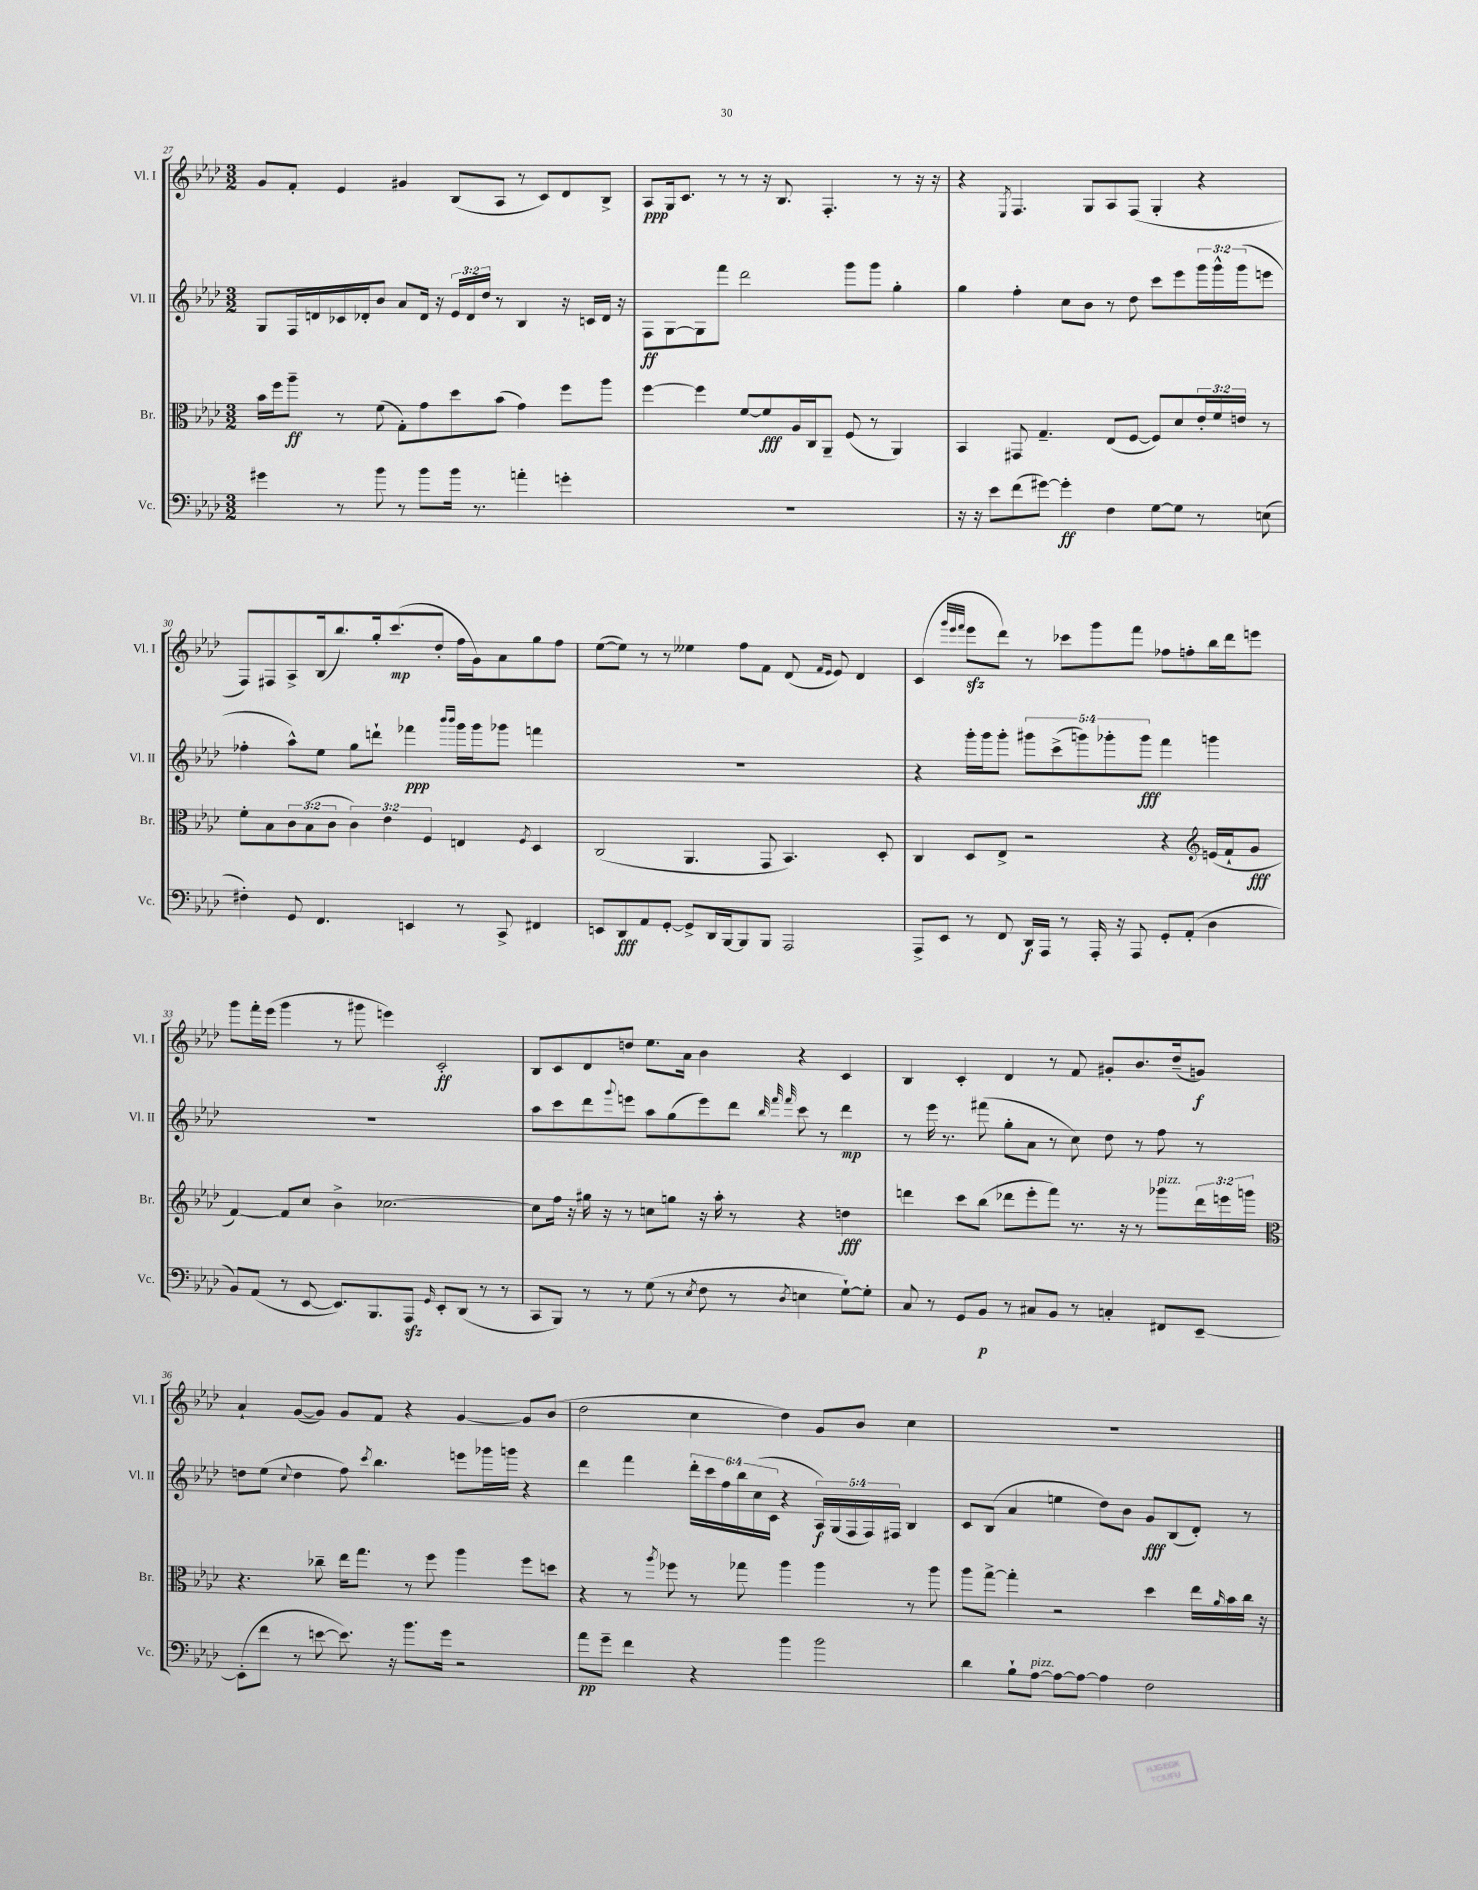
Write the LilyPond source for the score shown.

<<
\new StaffGroup <<
\new Staff = "s0" \with { instrumentName = "Vl. I" shortInstrumentName = "Vl. I" } {
    \clef treble \key aes \major \numericTimeSignature \time 3/2
    g'8 f'8-. ees'4 gis'4 bes8( aes8 r8 c'8) des'8 bes8-> |
    aes8\ppp g16 c'8. r8 r8 r16 bes8. f4.-. r8 r16 r16 |
    r4 \acciaccatura { ees8 } f4. g8 aes8 f8( g4-. r4 |
    f8) fis8 aes8-> bes16( bes''8.) g''16-. c'''8.\mp( des''8-. f''16 g'16) aes'8 g''8 f''8 |
    ees''8~( ees''8) r8 r8 eeses''4 f''8 f'8 des'8( \grace { f'16 ees'16 } ees'8) des'4 |
    c'4( \grace { g'''32 ees'''32 f'''32 } ees'''8\sfz des'''8) r8 ces'''8 g'''8 f'''8 fes''8 f''8-. bes''16 des'''16 e'''8 |
    g'''8 f'''16-. ees'''16( g'''4 r8 gis'''8 e'''4) c'2-.\ff |
    bes8 c'8 des'8 d''8 ees''8. aes'16 bes'4 r4 c'4 |
    bes4 c'4-. des'4 r8 f'8 gis'8-. bes'8. des''16--( g'8\f) |
    aes'4-! g'8~( g'8) g'8 f'8 r4 g'4~ g'8 bes'8( |
    des''2 c''4 des''4) g'8 bes'8 c''4 |
    R1. \bar "|." |
}
\new Staff = "s1" \with { instrumentName = "Vl. II" shortInstrumentName = "Vl. II" } {
    \clef treble \key aes \major \numericTimeSignature \time 3/2 \override Staff.TupletNumber.text = #tuplet-number::calc-fraction-text
    g8 f16 d'16 ces'16 des'16-. bes'8 aes'8 des'16 r16 \tuplet 3/2 { ees'16 des'16 des''16 } r8 bes4 r16 c'16 des'16 r16 |
    f8\ff g8~ g8 f'''8 des'''2 g'''8 g'''8 g''4-. |
    g''4 f''4-. c''8 bes'8 r8 des''8 c'''8 ees'''8 \tuplet 3/2 { g'''16 g'''16-^ g'''16( } e'''8 |
    fes''4-. aes''8-^) ees''8 g''8 d'''8-! fes'''4\ppp \grace { bes'''16 bes'''16 } g'''16 g'''16 ges'''8 f'''4 |
    R1. |
    r4 g'''16-. g'''16 g'''8-. \tuplet 5/4 { gis'''8 c'''8->( g'''8) ges'''8-. ges'''8\fff } f'''4 g'''4 |
    R1. |
    aes''8 c'''8 des'''8 \appoggiatura { g'''8 } e'''8 aes''8 g''8( e'''8) des'''8 \grace { bes''32 f'''32 f'''32 } c'''8 r8 des'''4\mp |
    r8 ees'''16 r8. fis'''8( g''8-. aes'8 r8 c''8) des''8 r8 f''8 r8 |
    d''8 ees''8( \appoggiatura { c''8 } d''4 f''8) \acciaccatura { c'''8 } bes''4. e'''8 ges'''16 g'''16 r4 |
    des'''4 f'''4 \tuplet 6/4 { des'''16-. c'''16 f''16 bes''16 c''16( c'16 } r4 \tuplet 5/4 { aes16\f) g16( f16 f16) fis16 } bes4 |
    c'8 bes8( aes'4 e''4 des''8) bes'8 g'8\fff bes8( des'8-.) r8 \bar "|." |
}
\new Staff = "s2" \with { instrumentName = "Br." shortInstrumentName = "Br." } {
    \clef alto \key aes \major \numericTimeSignature \time 3/2 \override Staff.TupletNumber.text = #tuplet-number::calc-fraction-text
    bes'16 f''16 aes''8--\ff r8 f'8( g8-.) g'8 des''8 bes'8( g'4) f''8 aes''8 |
    f''4~ f''4 f'8~ f'8\fff aes16 c16 aes,8-- f8( r8 aes,4) |
    bes,4 gis,8 g4.-- ees8( f8~ f8) des'8 \tuplet 3/2 { ees'16-. f'16 e'16 } r8 |
    f'8-. bes8 \tuplet 3/2 { c'8 bes8( c'8 } \tuplet 3/2 { c'4) ees'4 f4 } e4 \acciaccatura { f8 } des4 |
    c2( aes,4. g,8 bes,4.) des8-. |
    c4 des8 ees8-> r2 r4 \clef treble e'16( f'16-! g'8\fff |
    f'4~) f'8 c''8 bes'4-> ces''2.~ |
    ces''8 f''16 r16 gis''16 r16 r8 c''8 g''8 r16 aes''16-. r8 r4 d''4\fff |
    d'''4 c'''8 bes''8( des'''8 ees'''8-. f'''8) r8. r16 r8 ges'''8^\markup { \italic "pizz." } \tuplet 3/2 { des'''16 e'''16 g'''16 } |
    \clef alto r4. ces''8-- ees''16 g''8. r8 f''8 aes''4 f''8 d''8 |
    r4 r8 \acciaccatura { aes''8 } fes''8 r8 ges''8 aes''4 aes''4 r8 aes''8 |
    aes''8 g''8~-> g''4-. r2 des''4 ees''16 \grace { aes'16 } bes'16 c''16 r16 \bar "|." |
}
\new Staff = "s3" \with { instrumentName = "Vc." shortInstrumentName = "Vc." } {
    \clef bass \key aes \major \numericTimeSignature \time 3/2
    gis'4 r8 bes'8 r8 bes'8 bes'16 r8. a'4-. g'4-. |
    R1. |
    r16 r16 ees'8 f'8( gis'8~) gis'4-.\ff f4 g8~ g8 r8 e8( |
    fis4-.) g,8 f,4. e,4 r8 c,8-> fis,4 |
    e,8 des,8\fff aes,8 g,8~-. g,8-> des,16 bes,,16~ bes,,8 bes,,8 aes,,2 |
    aes,,8-> ees,8 r8 f,8 des,16\f aes,,16 r8 aes,,16-. r16 aes,,8 g,8-. aes,8-.( des4 |
    bes,8) aes,8( r8 ees,8~ ees,8.) bes,,8. aes,,8\sfz \grace { g,16 } ees,8-. des,8( r8 r8 |
    c,8 bes,,8) r8 r8 g8( r8 \acciaccatura { ees8 } f8 r8 \acciaccatura { des8 } e4 g8~-!) g8-. |
    c8 r8 g,8 bes,8\p r8 cis8 bes,8 r8 c4-. fis,8 ees,8~-- |
    ees,8-.( f'8 r8 e'8~ e'8.) r16 bes'8. g'16 r2 |
    aes'8\pp g'8-- f'4 r4 bes'4 bes'2 |
    des'4 bes8-! aes8~^\markup { \italic "pizz." } aes8~ aes8~ aes4 f2 \bar "|." |
}
>>
>>
\layout { \context { \Score currentBarNumber = #27 } }
